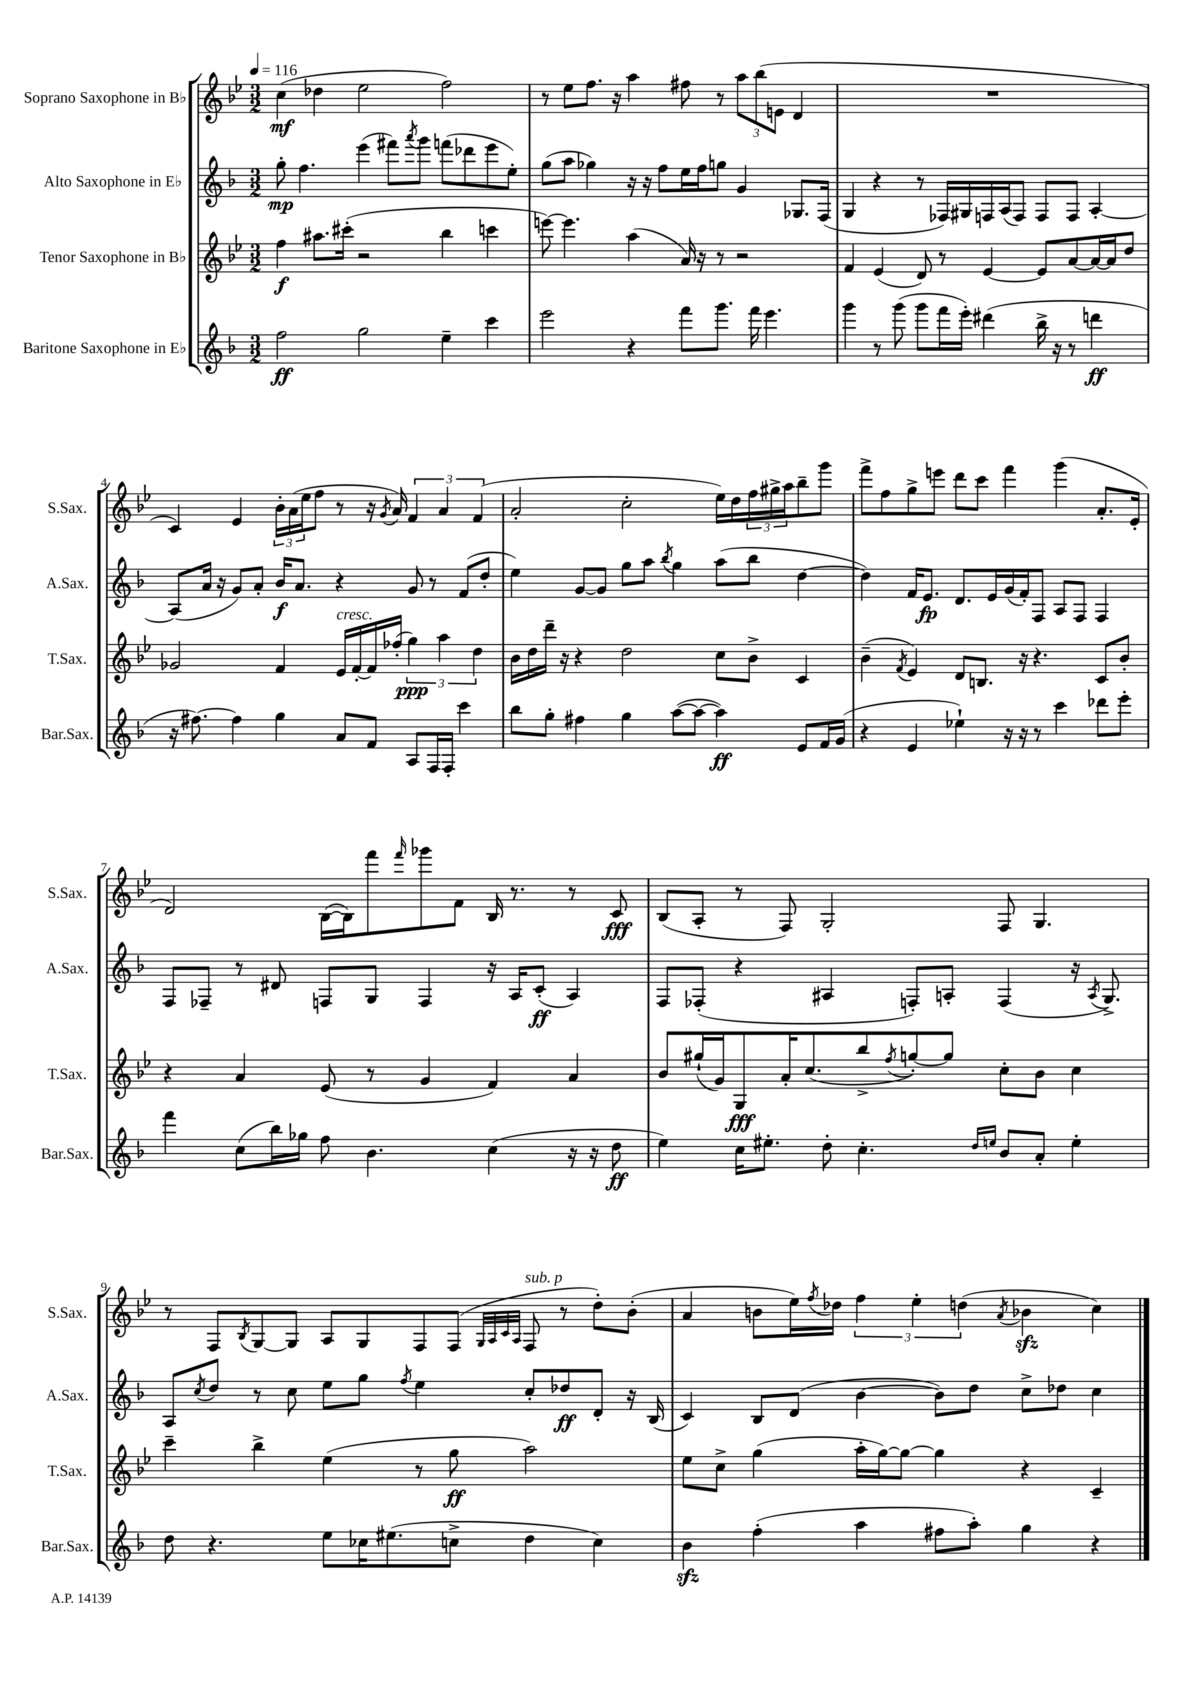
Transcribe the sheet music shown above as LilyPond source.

<<
\new StaffGroup <<
\new Staff = "s0" \with { instrumentName = "Soprano Saxophone in Bb" shortInstrumentName = "S.Sax." } {
    \clef treble \key bes \major \numericTimeSignature \time 3/2 \tempo 4 = 116
    c''4\mf( des''4 ees''2 f''2) |
    r8 ees''8 f''8. r16 a''4 fis''8 r8 \tuplet 3/2 { a''8 bes''8( e'8 } d'4 |
    R1. |
    c'4) ees'4 \tuplet 3/2 { bes'16-. a'16( ees''16 } f''8 r8 r16 \acciaccatura { g'8 } a'16) \tuplet 3/2 { f'4 a'4 f'4( } |
    a'2-. c''2-. ees''16) d''16 \tuplet 3/2 { f''16 gis''16-> a''16 } bes''8-- g'''8 |
    f'''8-> f''8 g''8-> e'''8 d'''8 c'''8 f'''4 g'''4( a'8.-. ees'16-. |
    d'2) bes16~( bes16) f'''8 \grace { f'''16 } ges'''8 f'8 bes16 r8. r8 c'8\fff |
    bes8( a8-. r8 f8) g2-. f8 g4. |
    r8 f8 \acciaccatura { bes8 } g8~ g8 a8 g8 f8 f8( \grace { g32 a32 c'32 a32 } f8^\markup { \italic "sub. p" } r8 d''8-.) bes'8-.( |
    a'4 b'8 ees''16) \acciaccatura { f''8 } des''16 \tuplet 3/2 { f''4 ees''4-. d''4( } \acciaccatura { a'8 } bes'4\sfz c''4) \bar "|." |
}
\new Staff = "s1" \with { instrumentName = "Alto Saxophone in Eb" shortInstrumentName = "A.Sax." } {
    \clef treble \key f \major \numericTimeSignature \time 3/2
    g''8-.\mp f''4. e'''4( fis'''8) \acciaccatura { a'''8 } g'''8 f'''8( des'''8 e'''8 e''8-.) |
    g''8( a''8 ges''4) r16 r16 f''8 e''16 f''16 g''8 g'4 ges8. f16( |
    g4 r4 r8 fes16) gis16 f16 a16( f8) f8 f8 a4~-. |
    a8( a'16 r16 g'8) a'8-. bes'16\f a'8. r4 g'8 r8 f'8( d''8-. |
    e''4) g'8~ g'8 g''8 a''8 \acciaccatura { bes''8 } g''4 a''8( bes''8 d''4~ |
    d''4) f'16 e'8.\fp d'8. e'16 g'16( f'16-.) f8 a8 f8 f4 |
    f8 fes8-- r8 dis'8 f8 g8 f4 r16 a16 c'8-.\ff( a4) |
    f8 fes8-.( r4 ais4 f8-.) a8-. f4( r16 \acciaccatura { a8 } g8.->) |
    a8 \acciaccatura { c''8 } d''8 r8 c''8 e''8 g''8 \acciaccatura { f''8 } e''4 c''8-. des''8\ff d'8-. r16 bes16( |
    c'4) bes8 d'8( bes'4~ bes'8) d''8 c''8-> des''8 c''4 \bar "|." |
}
\new Staff = "s2" \with { instrumentName = "Tenor Saxophone in Bb" shortInstrumentName = "T.Sax." } {
    \clef treble \key bes \major \numericTimeSignature \time 3/2
    f''4\f ais''8. cis'''16-.( r2 bes''4 c'''4 |
    e'''8~) e'''4. a''4( a'16) r16 r8 r2 |
    f'4 ees'4( d'8) r8 ees'4~ ees'8 a'8~ a'16~ a'16 d''8 |
    ges'2 f'4 ees'16^\markup { \italic "cresc." } f'16~-. f'16 fes''16-.( \tuplet 3/2 { g''4\ppp) a''4 d''4 } |
    bes'16 d''16 d'''16-- r16 r4 d''2 c''8 bes'8-> c'4 |
    bes'4--( \acciaccatura { f'8 } ees'4) d'8 b8. r16 r4. c'8 bes'8-. |
    r4 a'4 ees'8( r8 g'4 f'4) a'4 |
    bes'8 gis''16-!( g'16) g8\fff a'16-. c''8.( bes''8-> \acciaccatura { f''8 } g''8~-.) g''8 c''8-. bes'8 c''4 |
    c'''4-- bes''4-> ees''4( r8 g''8\ff a''2) |
    ees''8 c''8-> g''4( a''16-. g''16~) g''8~ g''4 r4 c'4-- \bar "|." |
}
\new Staff = "s3" \with { instrumentName = "Baritone Saxophone in Eb" shortInstrumentName = "Bar.Sax." } {
    \clef treble \key f \major \numericTimeSignature \time 3/2
    f''2\ff g''2 e''4-- c'''4 |
    e'''2 r4 f'''8 g'''8. f'''16 e'''4. |
    g'''4 r8 g'''8( g'''8 f'''16 e'''16-.) dis'''4( bes''16-> r16 r8 d'''4\ff |
    r16 fis''8.~) fis''4 g''4 a'8 f'8 a8 f16 f16-. c'''4 |
    bes''8 g''8-. fis''4 g''4 a''8~( a''8~ a''4\ff) e'8 f'16 g'16( |
    r4 e'4 ees''4-!) r16 r16 r8 c'''4 des'''8 e'''8-. |
    f'''4 c''8( bes''16) ges''16 f''8 bes'4. c''4( r16 r16 d''8\ff |
    e''4) c''16 eis''8.-. d''8-. c''4.-. \grace { d''16 e''16 } bes'8 a'8-. e''4-. |
    d''8 r4. e''8 ces''16 eis''8.( c''8-> d''4 c''4) |
    bes'4\sfz f''4-.( a''4 fis''8 a''8-.) g''4 r4 \bar "|." |
}
>>
>>
